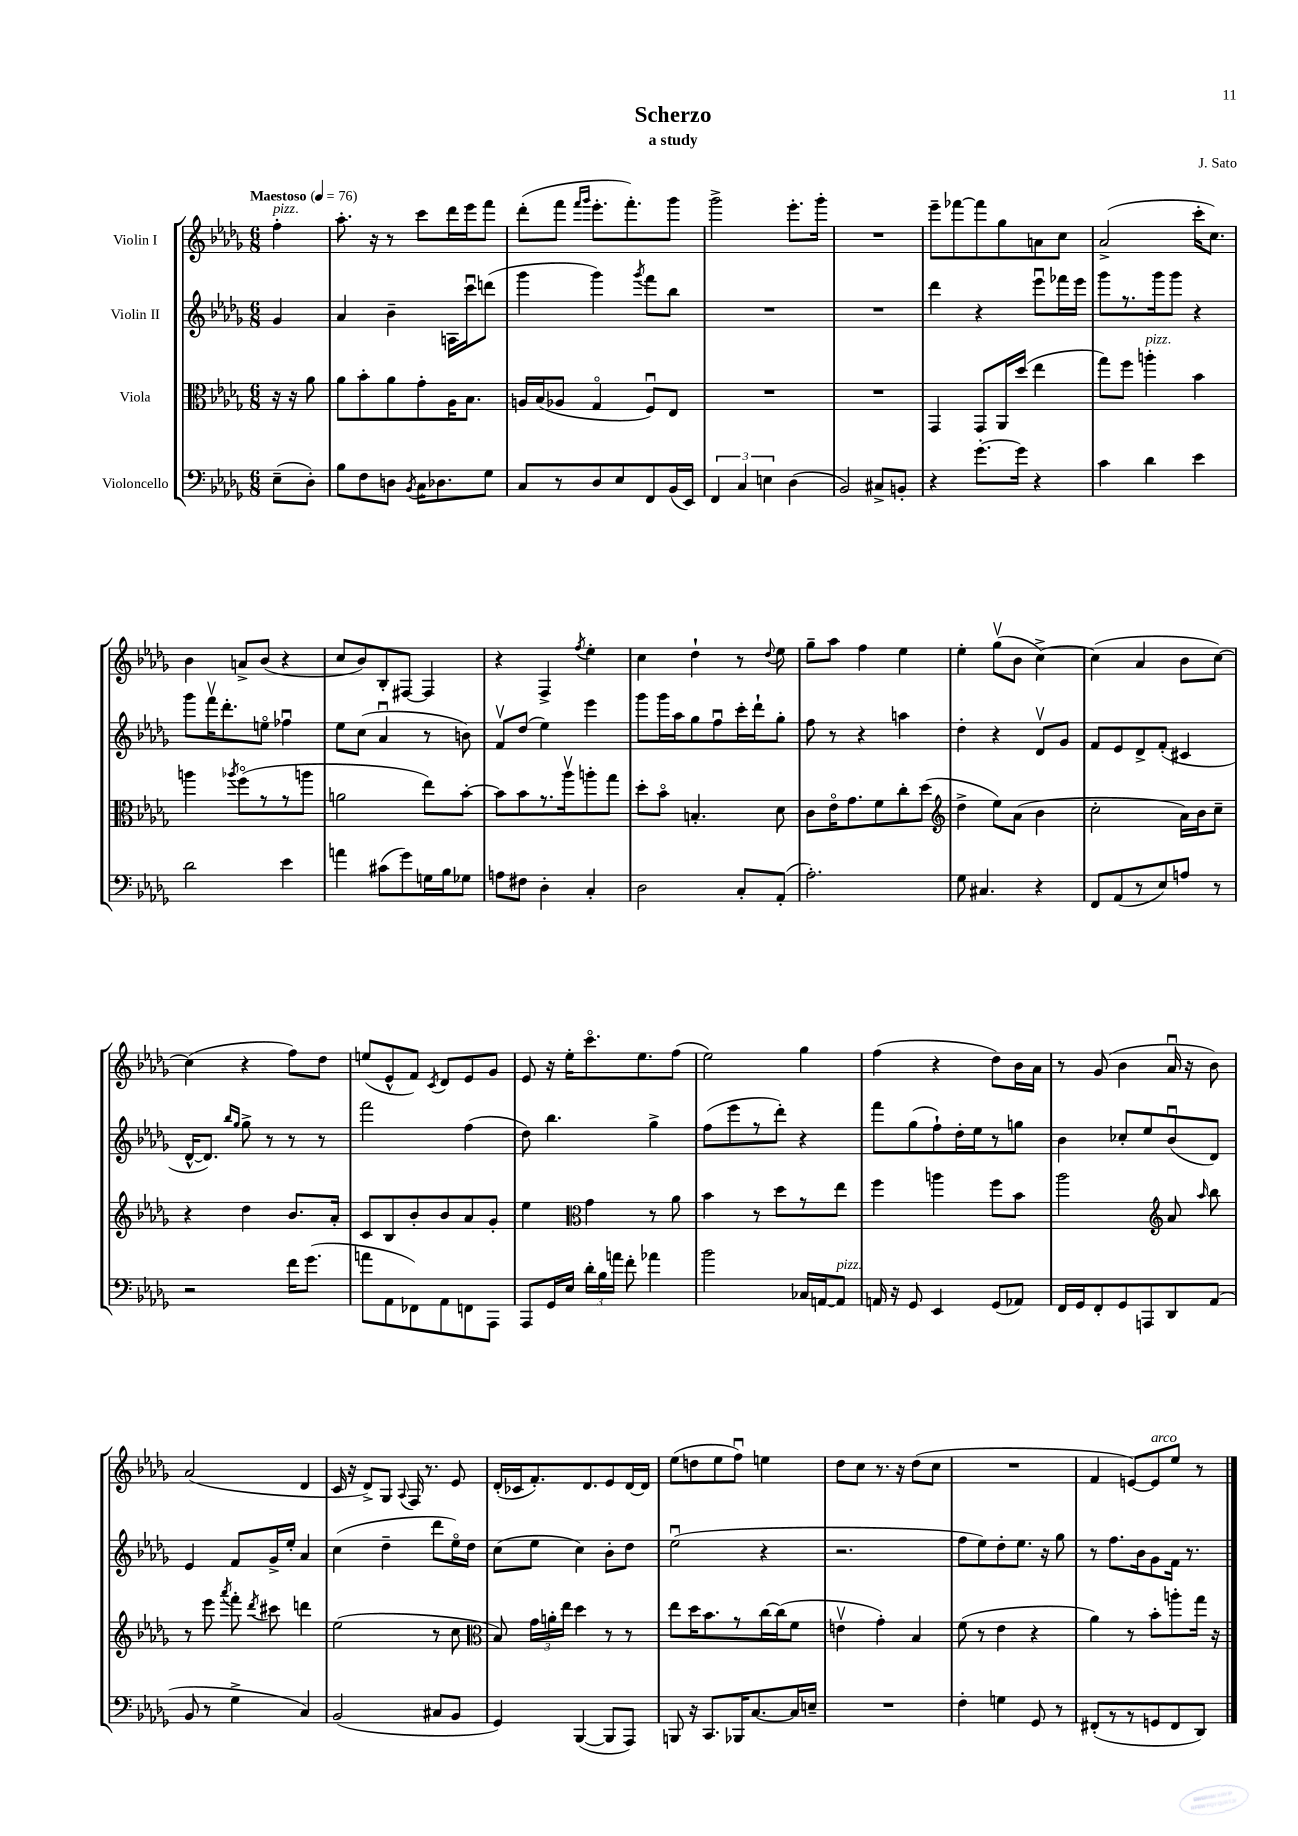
\header { title = "Scherzo" composer = "J. Sato" subtitle = "a study" }
<<
\new StaffGroup <<
\new Staff = "s0" \with { instrumentName = "Violin I" } {
    \clef treble \key des \major \numericTimeSignature \time 6/8 \partial 4 \tempo "Maestoso" 4 = 76
    \autoBeamOff f''4-.^\markup { \italic "pizz." } |
    aes''8.-. r16 r8 c'''8[ des'''16 ees'''16 f'''8] |
    des'''8[-.( f'''8] \grace { f'''16[ ges'''16] } ees'''8.[-. f'''8.-.) ges'''8] |
    ges'''2-> ees'''8.[-. ges'''16]-. |
    R2. |
    ees'''8[-- fes'''8~ fes'''8 ges''8 a'8 c''8] |
    aes'2->( c'''16[-. c''8.]) |
    bes'4 a'8[-> bes'8]( r4 |
    c''8[ bes'8) bes8-. fis8]~ fis4 |
    r4 f4-> \acciaccatura { f''8 } ees''4-. |
    c''4 des''4-! r8 \appoggiatura { des''8 } ees''8 |
    ges''8[-- aes''8] f''4 ees''4 |
    ees''4-. ges''8[\upbow( bes'8] c''4~->) |
    c''4( aes'4 bes'8[ c''8]~) |
    c''4( r4 f''8[) des''8] |
    e''8[( ees'8-^ f'8]) \acciaccatura { c'8 } des'8[ ees'8 ges'8] |
    ees'8 r16 ees''16[-. c'''8.\flageolet ees''8. f''8]( |
    ees''2) ges''4 |
    f''4( r4 des''8[) bes'16 aes'16] |
    r8 ges'8( bes'4 aes'16\downbow r16 bes'8) |
    aes'2( des'4 |
    c'16 r16 des'8[->) ges8] \appoggiatura { aes8 } f16 r8. ees'8 |
    des'16[-.( ces'16 f'8.-.) des'8. ees'8 des'16~ des'16] |
    ees''8[( d''8 ees''8 f''8]\downbow) e''4 |
    des''8[ c''8] r8. r16 des''8[( c''8] |
    R2. |
    f'4 e'8[~) e'8^\markup { \italic "arco" } ees''8] r8 \bar "|." |
}
\new Staff = "s1" \with { instrumentName = "Violin II" } {
    \clef treble \key des \major \numericTimeSignature \time 6/8 \partial 4
    \autoBeamOff ges'4 |
    aes'4 bes'4-- a16[ c'''16\downbow d'''8]( |
    ges'''4 ges'''4) \acciaccatura { ges'''8 } f'''8[ bes''8] |
    R2. |
    R2. |
    des'''4 r4 ees'''8[\downbow fes'''16 ees'''16] |
    ges'''8[ r8. ges'''16 ges'''8] r4 |
    ges'''8[ f'''16\upbow des'''8.-. e''8]\flageolet fes''4\downbow |
    ees''8[ c''8]( aes'4\downbow r8 b'8) |
    f'8[\upbow des''8]( ees''4) ees'''4 |
    ges'''8[ ges'''16 aes''16 ges''8 f''8\downbow c'''16-. des'''16-! ges''8]-. |
    f''8 r8 r4 a''4 |
    des''4-. r4 des'8[\upbow ges'8] |
    f'8[ ees'8 des'8-> f'8]-.( cis'4 |
    des'16[~-^ des'8.]) \grace { bes''16[ ges''16] } ges''8-> r8 r8 r8 |
    f'''2 f''4( |
    des''8) bes''4. ges''4-> |
    f''8[( ees'''8 r8 des'''8]-.) r4 |
    f'''8[ ges''8( f''8-!) des''16-. ees''16 r8 g''8] |
    bes'4 ces''8[-. ees''8 bes'8\downbow( des'8]) |
    ees'4 f'8[ ges'16-> ees''16]-. aes'4 |
    c''4( des''4-- des'''8[ ees''16\flageolet) des''16] |
    c''8[( ees''8] c''4) bes'8[-. des''8] |
    ees''2\downbow( r4 |
    r2. |
    f''8[ ees''8) des''8-. ees''8.] r16 ges''8 |
    r8 f''8.[ bes'16 ges'8 f'16] r8. \bar "|." |
}
\new Staff = "s2" \with { instrumentName = "Viola" } {
    \clef alto \key des \major \numericTimeSignature \time 6/8 \partial 4
    \autoBeamOff r16 r16 aes'8 |
    aes'8[ bes'8-. aes'8 ges'8-. aes16 bes8.] |
    a16[ bes16( aes8] ges4\flageolet f8[\downbow) ees8] |
    R2. |
    R2. |
    ges,4 ges,8[ aes,16 des''16]( ees''4 |
    ges''8[) f''8] a''4-.^\markup { \italic "pizz." } bes'4 |
    a''4 \acciaccatura { aes''8 } f''8[\flageolet( r8 r8 a''8] |
    a'2 ees''8[) bes'8]~-. |
    bes'8[ bes'8 r8. aes''16\upbow a''8-. ges''8] |
    des''8[-. bes'8]\flageolet b4.-. des'8 |
    c'8[ ees'16\flageolet ges'8. f'8 c''8-. des''8]( |
    \clef treble des''4-> ees''8[) aes'8]( bes'4 |
    c''2-. aes'16[) bes'16 c''8]-- |
    r4 des''4 bes'8.[ aes'16]-. |
    c'8[ bes8 bes'8-. bes'8 aes'8 ges'8]-. |
    ees''4 \clef alto ges'4 r8 aes'8 |
    bes'4 r8 des''8[ r8 ees''8] |
    f''4 a''4 f''8[ bes'8] |
    aes''2 \clef treble aes'8 \grace { aes''16 } bes''8 |
    r8 ees'''8 \acciaccatura { aes'''8 } f'''8-. \acciaccatura { des'''8 } cis'''8 d'''4 |
    ees''2( r8 c''8 |
    \clef alto bes8) \tuplet 3/2 { ges'16[ a'16-. ees''16] } des''4 r8 r8 |
    ees''8[ des''16 bes'8. r8 c''16~ c''16( f'8] |
    e'4\upbow ges'4-.) bes4 |
    f'8( r8 ees'4 r4 |
    aes'4) r8 bes'8[-. a''8-. ges''16] r16 \bar "|." |
}
\new Staff = "s3" \with { instrumentName = "Violoncello" } {
    \clef bass \key des \major \numericTimeSignature \time 6/8 \partial 4
    \autoBeamOff ees8[--( des8]-.) |
    bes8[ f8 d8] \acciaccatura { bes,8 } c16[ des8. ges8] |
    c8[ r8 des8 ees8 f,8 bes,16( ees,16]) |
    \tuplet 3/2 { f,4 c4 e4 } des4( |
    bes,2) cis8[-> b,8]-. |
    r4 ges'8.[~-. ges'16] r4 |
    c'4 des'4 ees'4 |
    des'2 ees'4 |
    a'4 cis'8[( ges'8) g16 bes16 ges8] |
    a8[ fis8] des4-. c4-. |
    des2 c8[-. aes,8]-.( |
    aes2.-.) |
    ges8 cis4. r4 |
    f,8[ aes,8( r8 ees8) a8] r8 |
    r2 f'16[ ges'8.]( |
    a'8[ aes,8 fes,8) aes,8 f,8 aes,,8] |
    aes,,8[ ges,16 ees16] \tuplet 3/2 { des'16[-. bes16 a'16] } f'8-. aes'4 |
    bes'2 ces16[ a,16~ a,8]^\markup { \italic "pizz." } |
    a,16 r16 ges,8 ees,4 ges,8[( aes,8]) |
    f,16[ ges,16 f,8-. ges,8 a,,8 des,8 aes,8]( |
    bes,8 r8 ges4-> c4) |
    bes,2( cis8[ bes,8] |
    ges,4) bes,,4~( bes,,8[ aes,,8]) |
    b,,8 r16 c,8.[ bes,,16 c8.~ c16 e16]-- |
    R2. |
    f4-. g4 ges,8 r8 |
    fis,8[-.( r8 r8 g,8 fis,8 des,8]) \bar "|." |
}
>>
>>
\layout { \context { \Score \remove "Bar_number_engraver" } }
